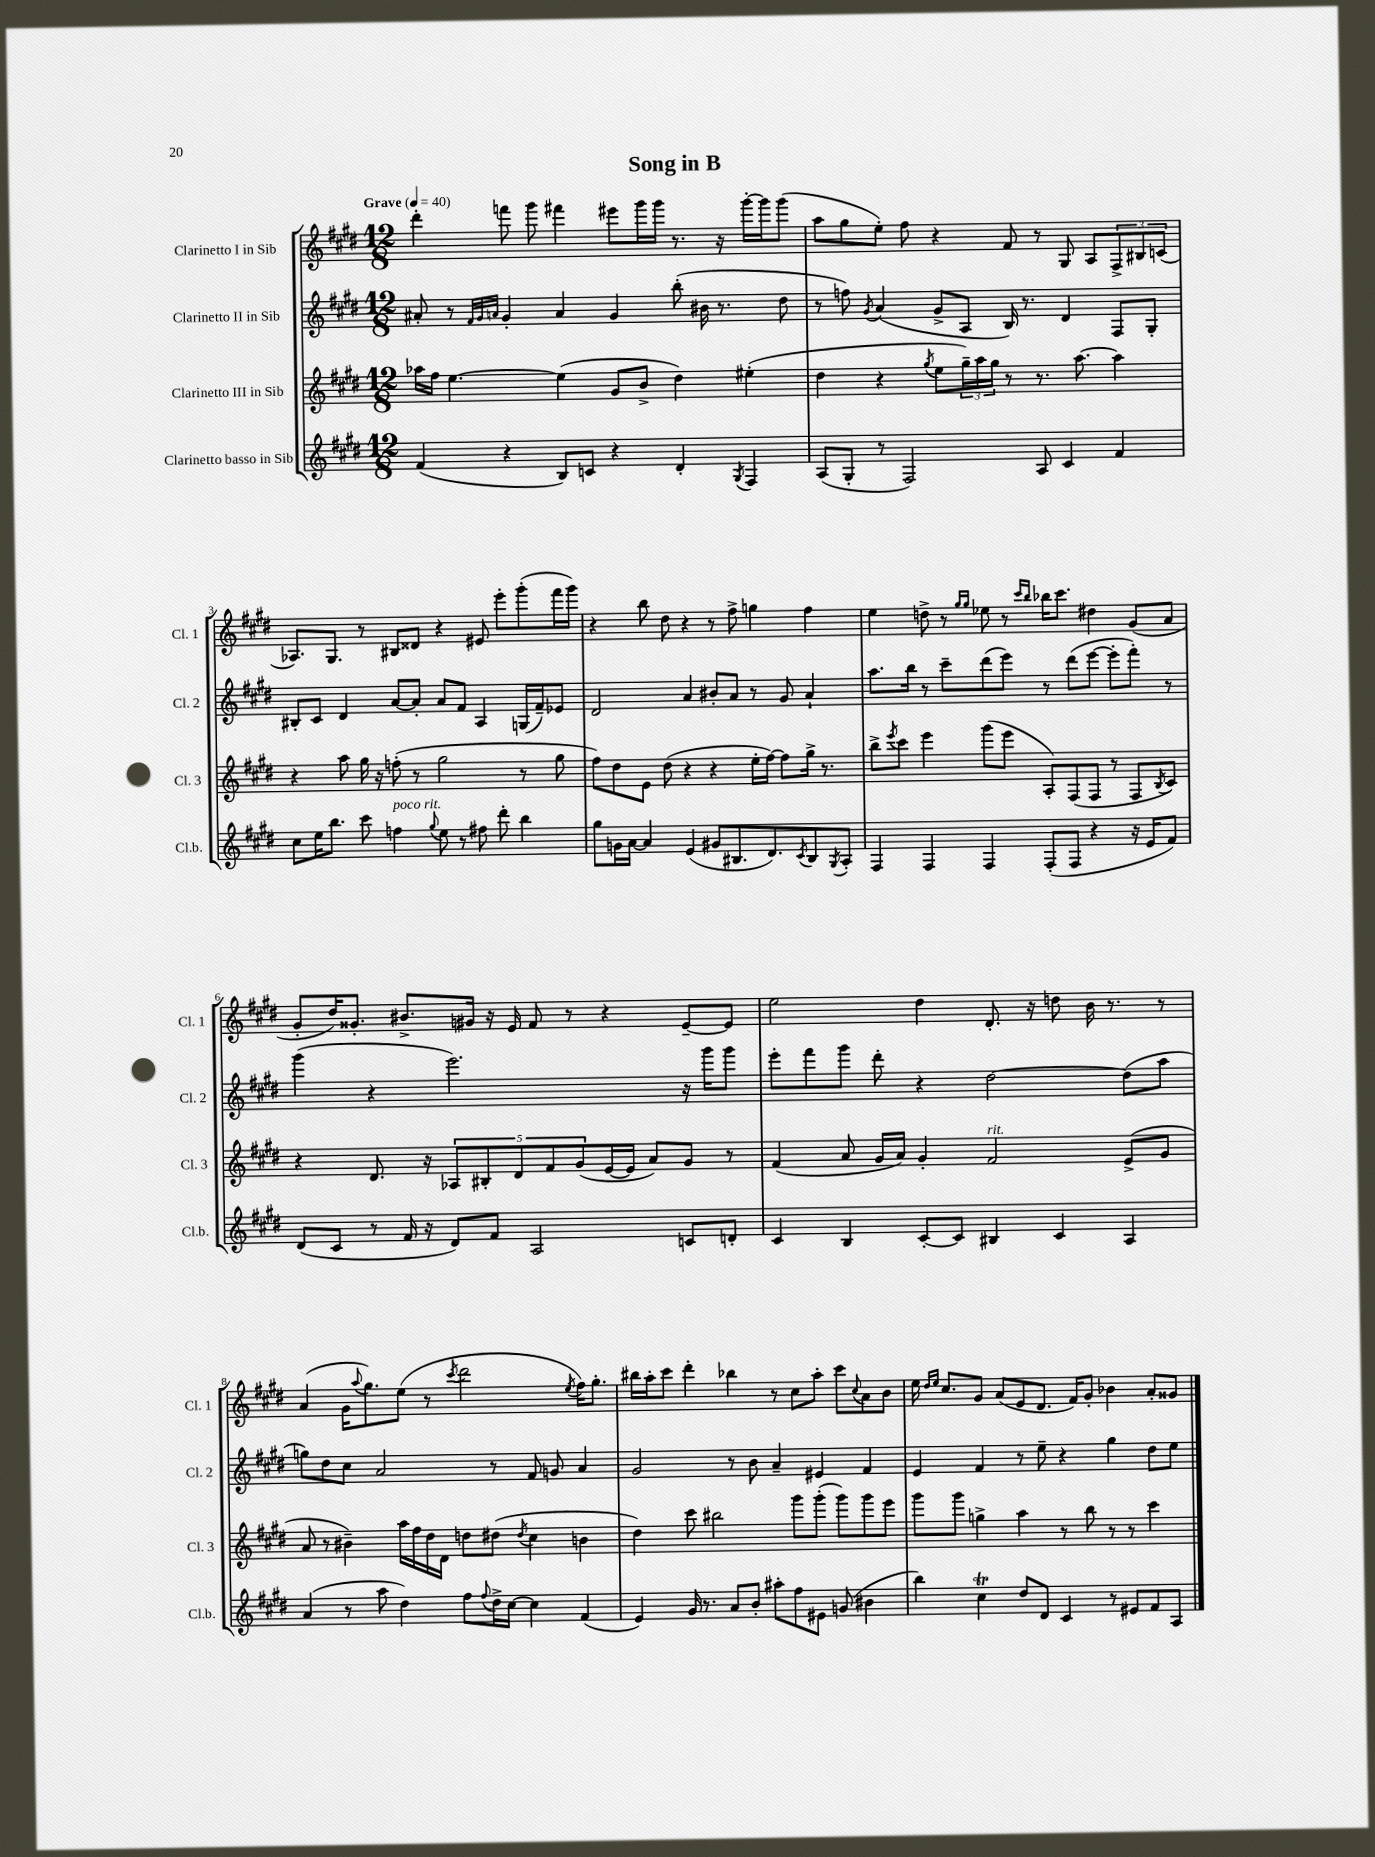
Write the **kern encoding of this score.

**kern	**kern	**kern	**kern
*staff4	*staff3	*staff2	*staff1
*clefG2	*clefG2	*clefG2	*clefG2
*k[f#c#g#d#]	*k[f#c#g#d#]	*k[f#c#g#d#]	*k[f#c#g#d#]
*M12/8	*M12/8	*M12/8	*M12/8
*MM40	*MM40	*MM40	*MM40
(4f#	16aa-	8a#'	4ddd#'
.	16ff#	.	.
.	[4.ee	8r	.
.	.	32qqf#	.
.	.	32qqg#	.
.	.	32qqa	.
4r	.	4g#'	8fff
.	.	.	8ggg#
8B)	(4ee]	4a	4fff#
8c	.	.	.
4r	8g#	4g#	8eee#
.	8b^	.	16ggg#
.	.	.	16ggg#
4d#'	4dd#)	(8bb'	8.r
.	.	16b#	.
.	.	8.r	16r
8qG#	.	.	.
4F#	(4ee#'	.	[16ggg#'
.	.	.	16ggg#]
.	.	8dd#	(8ggg#
=	=	=	=
(8A	4dd#	8r	8aa
8G#'	.	8ff)	8gg#
.	.	8qg#	.
8r	4r	(4a	8ee')
2F#)	.	.	8ff#
.	8qgg#	.	.
.	8ee	8g#^	4r
.	24gg#~)	8A	.
.	24aa	.	.
.	24gg#	.	.
.	8r	16B)	8f#
.	.	8.r	.
8A	8.r	.	8r
4c#	.	4d#	8G#
.	[8.aa	.	.
.	.	.	8A
4f#	4aa]	8F#	12F#^
.	.	.	12B#
.	.	8G#'	.
.	.	.	(12c
=	=	=	=
8cc#	4r	8B#'	8.A-)
16ee	.	8c#	.
8.bb	.	.	8.G#
.	8aa	4d#	.
8ccc#	16gg#	.	8r
.	16r	.	.
4ff	(8ff'	[8a	8B#
.	8r	8a']	8d##
8qqgg#	.	.	.
8ee	2gg#	8a	4r
8r	.	8f#	.
8ff#	.	4A	8e#
8ddd#'	.	.	8eee'
4bb	8r	(16G	(8ggg#'
.	.	16f#~)	.
.	8gg#	8e-	16fff#
.	.	.	16ggg#)
=	=	=	=
8gg#	8ff#)	2d#	4r
16g	8dd#	.	.
[16a	.	.	.
4a]	8e	.	8bb
.	(8dd#	.	8dd#
(4e	4r	4a	4r
8g#	4r	8b#'	8r
8.B#	.	8a	8ff#^
.	16ee'	8r	4gg
8.d#)	[16ff#)	.	.
.	8ff#]	8g#	.
8qc#	.	.	.
8B#	16gg#^	4a`	4ff#
.	8.r	.	.
8qG#	.	.	.
8A'	.	.	.
=	=	=	=
4F#	8bb^	8.aa	4ee
.	8qeee	.	.
.	8ccc#	.	.
.	.	16bb	.
4F#	4eee	8r	8dd^
.	.	8ccc#~	8r
.	.	.	16qqgg#
.	.	.	16qqgg#
4F#	(8ggg#	(8ddd#	8ee-
.	8eee	8eee)	8r
.	.	.	16qqccc#
.	.	.	16qqbb
(8F#'	8A')	8r	16bb-
.	.	.	8.ccc#
8F#	(8F#	(8ddd#	.
4r	8F#	[8eee	4dd#
.	8r	8eee']	.
16r	8F#	8fff#')	(8g#
16e	.	.	.
.	8qB	.	.
8f#)	8c#)	8r	8a
=	=	=	=
(8d#	4r	(4ggg#	8g#'
8c#	.	.	16dd#)
.	.	.	8.g##'
8r	8.d#	4r	.
16f#	.	.	8.b#^
16r	16r	.	.
8d#)	10A-	2.eee)	.
.	.	.	16g#
.	10B#'	.	.
8f#	.	.	16r
.	.	.	16e
.	10d#	.	.
2A	.	.	8f#
.	10f#	.	.
.	.	.	8r
.	(10g#	.	.
.	[16e	.	4r
.	16e]	.	.
.	8a)	.	.
8c	8g#	16r	[8e~
.	.	16ggg#	.
8d'	8r	8ggg#	8e]
=	=	=	=
4c#	(4f#	8eee'	2ee
.	.	8fff#	.
4B	8a	8ggg#	.
.	16g#	8ddd#'	.
.	16a)	.	.
[8c#'	4g#'	4r	4dd#
8c#]	.	.	.
4B#	2f#	[2dd#	8.d#'
.	.	.	16r
4c#	.	.	8dd
.	.	.	16b
.	.	.	8.r
4A	(8e^	(8dd#]	.
.	8g#	8aa	8r
=	=	=	=
(4a	8a	8gg)	(4a
.	8r	8dd#	.
8r	4b#~)	8cc#	16g#
.	.	.	8qqaa
.	.	.	8.gg#)
8aa	.	2a	.
4dd#)	16aa	.	(8ee
.	16ff#	.	.
.	16dd#	.	8r
.	16d#	.	.
.	.	.	8qccc#
8ff#	8dd	.	2ddd#
8qqff#	.	.	.
16dd#^	(8dd#	8r	.
[16cc#	.	.	.
.	8qdd#	.	.
4cc#]	4cc#	8f#	.
.	.	8g	.
.	.	.	8qee
(4f#	4b	4a	16ff#)
.	.	.	8.gg#'
=	=	=	=
4e)	4dd#)	2g#	16bb#
.	.	.	16aa'
.	.	.	8ccc#
16g#	8ccc#	.	4ddd#'
8.r	.	.	.
.	2bb#	.	.
8a	.	8r	4bb-
8b'	.	8b	.
8aa#'	.	4a~	8r
8ff#	8ggg#	.	8cc#
8e#	(8ggg#'	4e#	8aa'
(8g	8ggg#)	.	8ccc#
.	.	.	8qqcc#
4b#	8ggg#	4f#	8a
.	8eee	.	8b
=	=	=	=
4bb)	8ggg#	4e	16ee
.	.	.	16qqdd#
.	.	.	16qqee
.	.	.	8.cc#
.	8ggg#	.	.
4cc#	4gg^	4f#	8g#
.	.	.	(8a
8dd#	4aa	8r	8e
8d#	.	8ee~	8.d#
4c#	8r	4r	.
.	.	.	16f#)
.	8bb	.	8g#'
8r	8r	4gg#	4b-
8e#	8r	.	.
8f#	4ccc#	8dd#	8a'
8A	.	8ee	8g##
==	==	==	==
*-	*-	*-	*-
